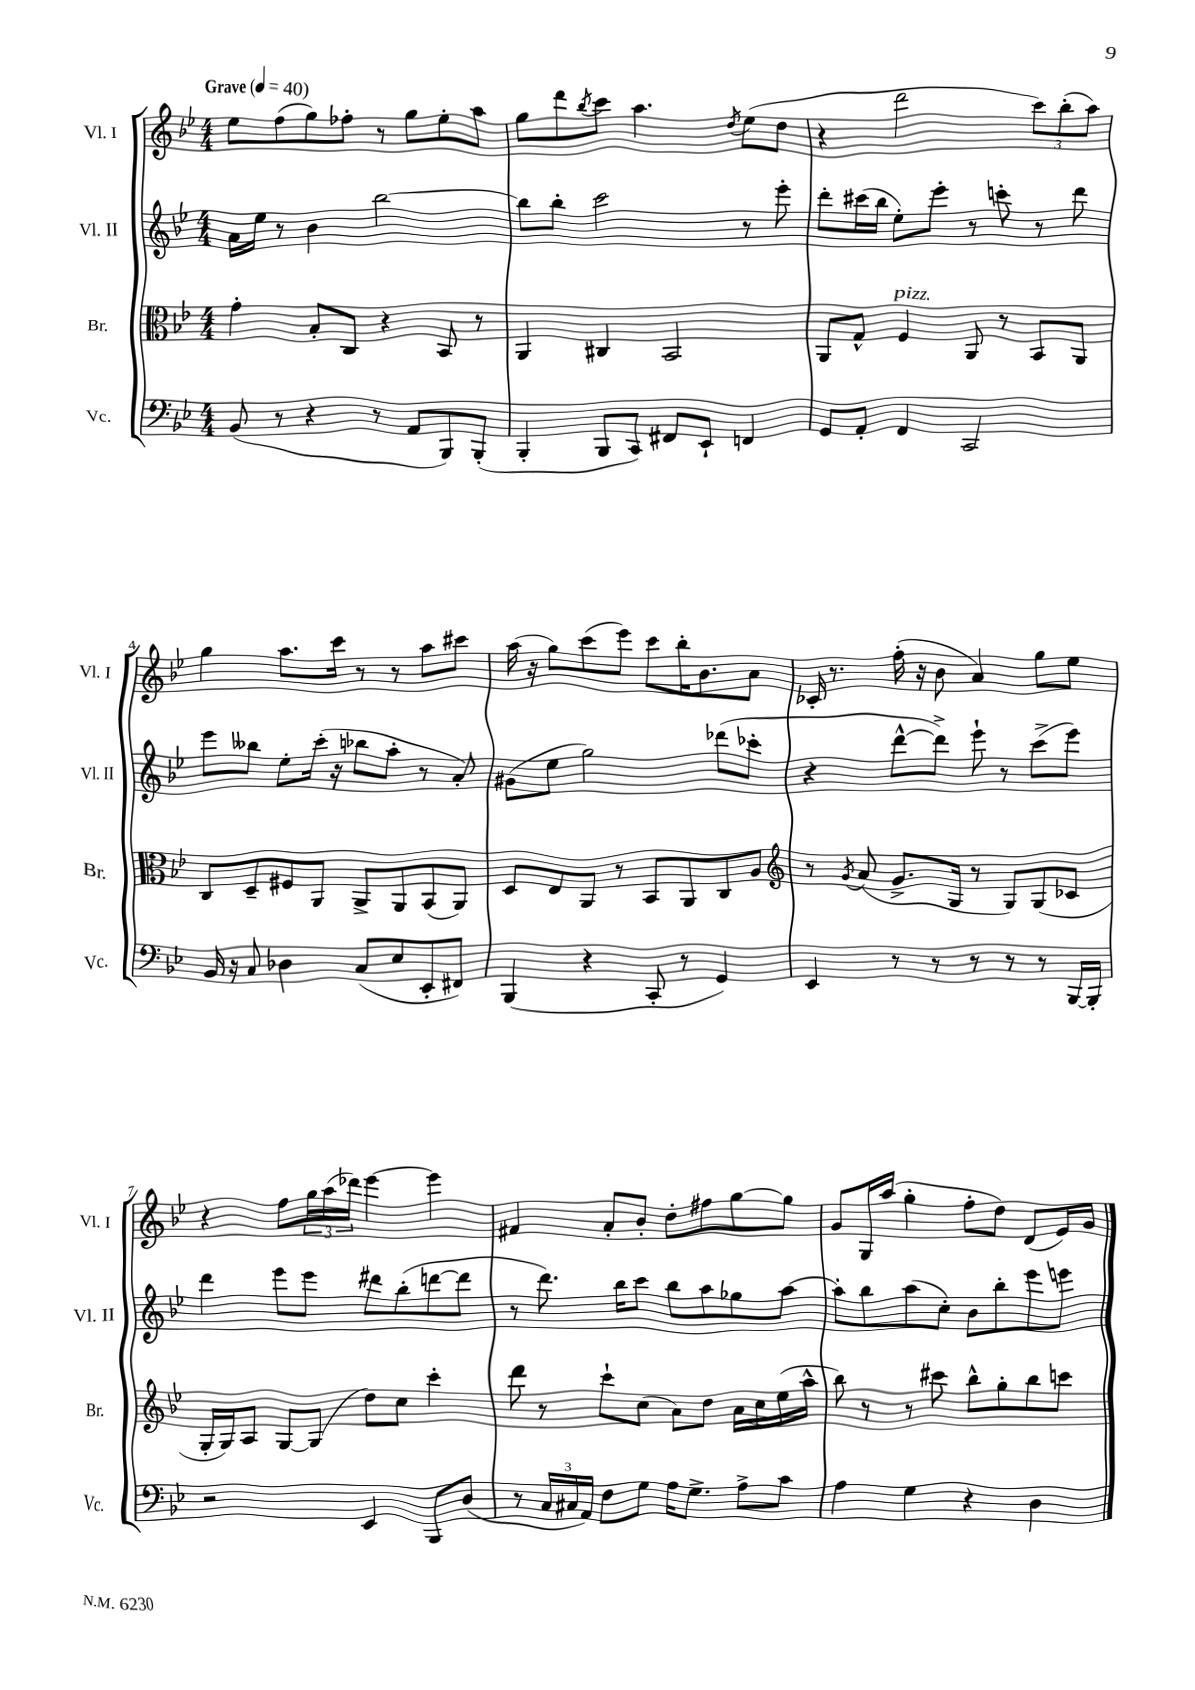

**kern	**kern	**kern	**kern
*staff4	*staff3	*staff2	*staff1
*clefF4	*clefC3	*clefG2	*clefG2
*k[b-e-]	*k[b-e-]	*k[b-e-]	*k[b-e-]
*M4/4	*M4/4	*M4/4	*M4/4
*MM40	*MM40	*MM40	*MM40
(8BB-/	4g'\	16a\LL	8ee-\L
.	.	16ee-\JJ	.
8r	.	8r	(8ff\
4r	8B-'/L	4b-\	8gg\)
.	8C/J	.	8ff-'\J
8r	4r	[2bb-\	8r
8AA/L	.	.	8gg\L
8BBB-/)	8BB-/	.	8ee-'\
(8BBB-'/J	8r	.	8aa\J
=	=	=	=
4BBB-'/	4AA/	8bb-\]L	8gg\L
.	.	8bb-'\J	8ddd\
.	.	.	8qbb-/
8BBB-/L	4C#/	2ccc\	8ccc\J
8CC/J)	.	.	4.aa\
8FF#/L	2BB-/	.	.
8EE-`/J	.	.	.
.	.	.	8qdd/
4FF/	.	8r	(8ee-\L
.	.	8eee-'\	8dd\J
=	=	=	=
8GG/L	8AA/L	8ddd'\L	4r
8AA'/J	8G^^/J	(16ccc#\L	.
.	.	16bb-\JJ	.
4FF/	4F/	8ee-'\L)	2ddd\
.	.	8eee-'\J	.
2CC/	8AA/	8r	.
.	8r	8ccc'\	.
.	8BB-/L	8r	12ccc\L)
.	.	.	(12bb-'\
.	8AA/J	8ddd\	.
.	.	.	12aa\J)
=	=	=	=
16BB-/	8C/L	8eee-\L	4gg\
16r	.	.	.
8C/	8D~/	8bb--\J	.
4D-\	8F#/	8ee-'\L	8.aa\L
.	8AA/J	(16ccc'\Jk	.
.	.	16r	16ccc\Jk
(8C/L	8AA^/L	8bb-\L	8r
8E-/	8AA/	8aa'\J	8r
8EE-'/	(8BB-/	8r	8aa\L
8FF#/J)	8AA/J)	8a'/)	8ccc#\J
=	=	=	=
(4BBB-/	8D/L	(8g#\L	(16aa\
.	.	.	16r
.	8E-/	8ee-\J	8gg\L)
4r	8AA/J	2gg\)	(8ccc\
.	8r	.	8eee-\J)
8CC'/	8BB-/L	.	8ccc\L
8r	8AA/	.	16bb-'\K
.	.	.	8.b-\
4GG/)	8C/	(8ddd-\L	.
.	8A/J	8ccc-'\J	8a\J
=	=	=	=
*	*clefG2	*	*
4EE-/	8r	4r	16c-'/
.	.	.	8.r
.	8qg/	.	.
.	(8a/	.	.
8r	8.g^/L	[8ddd^^\L	(16ff'\
.	.	.	16r
8r	.	8ddd^\]J)	8b-\
.	16G/Jk	.	.
8r	8r	8eee-`\	4a/)
8r	8G/L)	8r	.
8r	(8G/	(8ccc^\L	8gg\L
[16BBB-/LL	8c-/J	8eee-\J)	8ee-\J
16BBB-'/]JJ	.	.	.
=	=	=	=
2r	16G'/LL	4ddd\	4r
.	16G/J)	.	.
.	8A/J	.	.
.	[8G/L	8eee-\L	8ff\L
.	(8G/]J	8eee-\J	24gg\L
.	.	.	(24aa\
.	.	.	24ddd-\JJ)
4EE-/	8dd\L)	8ddd#\L	[4eee-\
.	8cc\J	(8bb-'\	.
8BBB-/L	4ccc'\	[8ddd\	4eee-\]
(8D/J	.	8ddd\]J	.
=	=	=	=
8r	8ddd\	8r	4f#/
24C/LL	8r	8.ddd\)	.
24C#/	.	.	.
24AA/JJ)	.	.	.
8F\L	8ccc`\L	.	8a'/L
.	.	16bb-\LK	.
8G\J	(8cc\J	8ccc\J	8b-'/J
16A\LK	8a\L)	8bb-\L	8dd'\L
8.G^\J	.	.	.
.	8dd\J	8aa\	8ff#\
8A^\L	16a\LL	8gg-\	[8gg\
.	16cc\	.	.
8c\J	(16ee-\	[8aa\J	8gg\]J
.	16aa^^\JJ	.	.
=	=	=	=
4A\	8bb-\)	8aa'\]L	8g/L
.	8r	8bb-\	16G/L
.	.	.	(16aa/JJ
4G\	8r	(8aa\	4gg'\
.	8ccc#\	8cc'\J)	.
4r	8bb-^^\L	8b-\L	8ff'\L
.	8gg'\	8bb-'\	8dd\J)
4D\	8bb-\	8eee-\	(8d/L
.	8ccc\J	8eee\J	16e-/L)
.	.	.	16g/JJ
==	==	==	==
*-	*-	*-	*-
